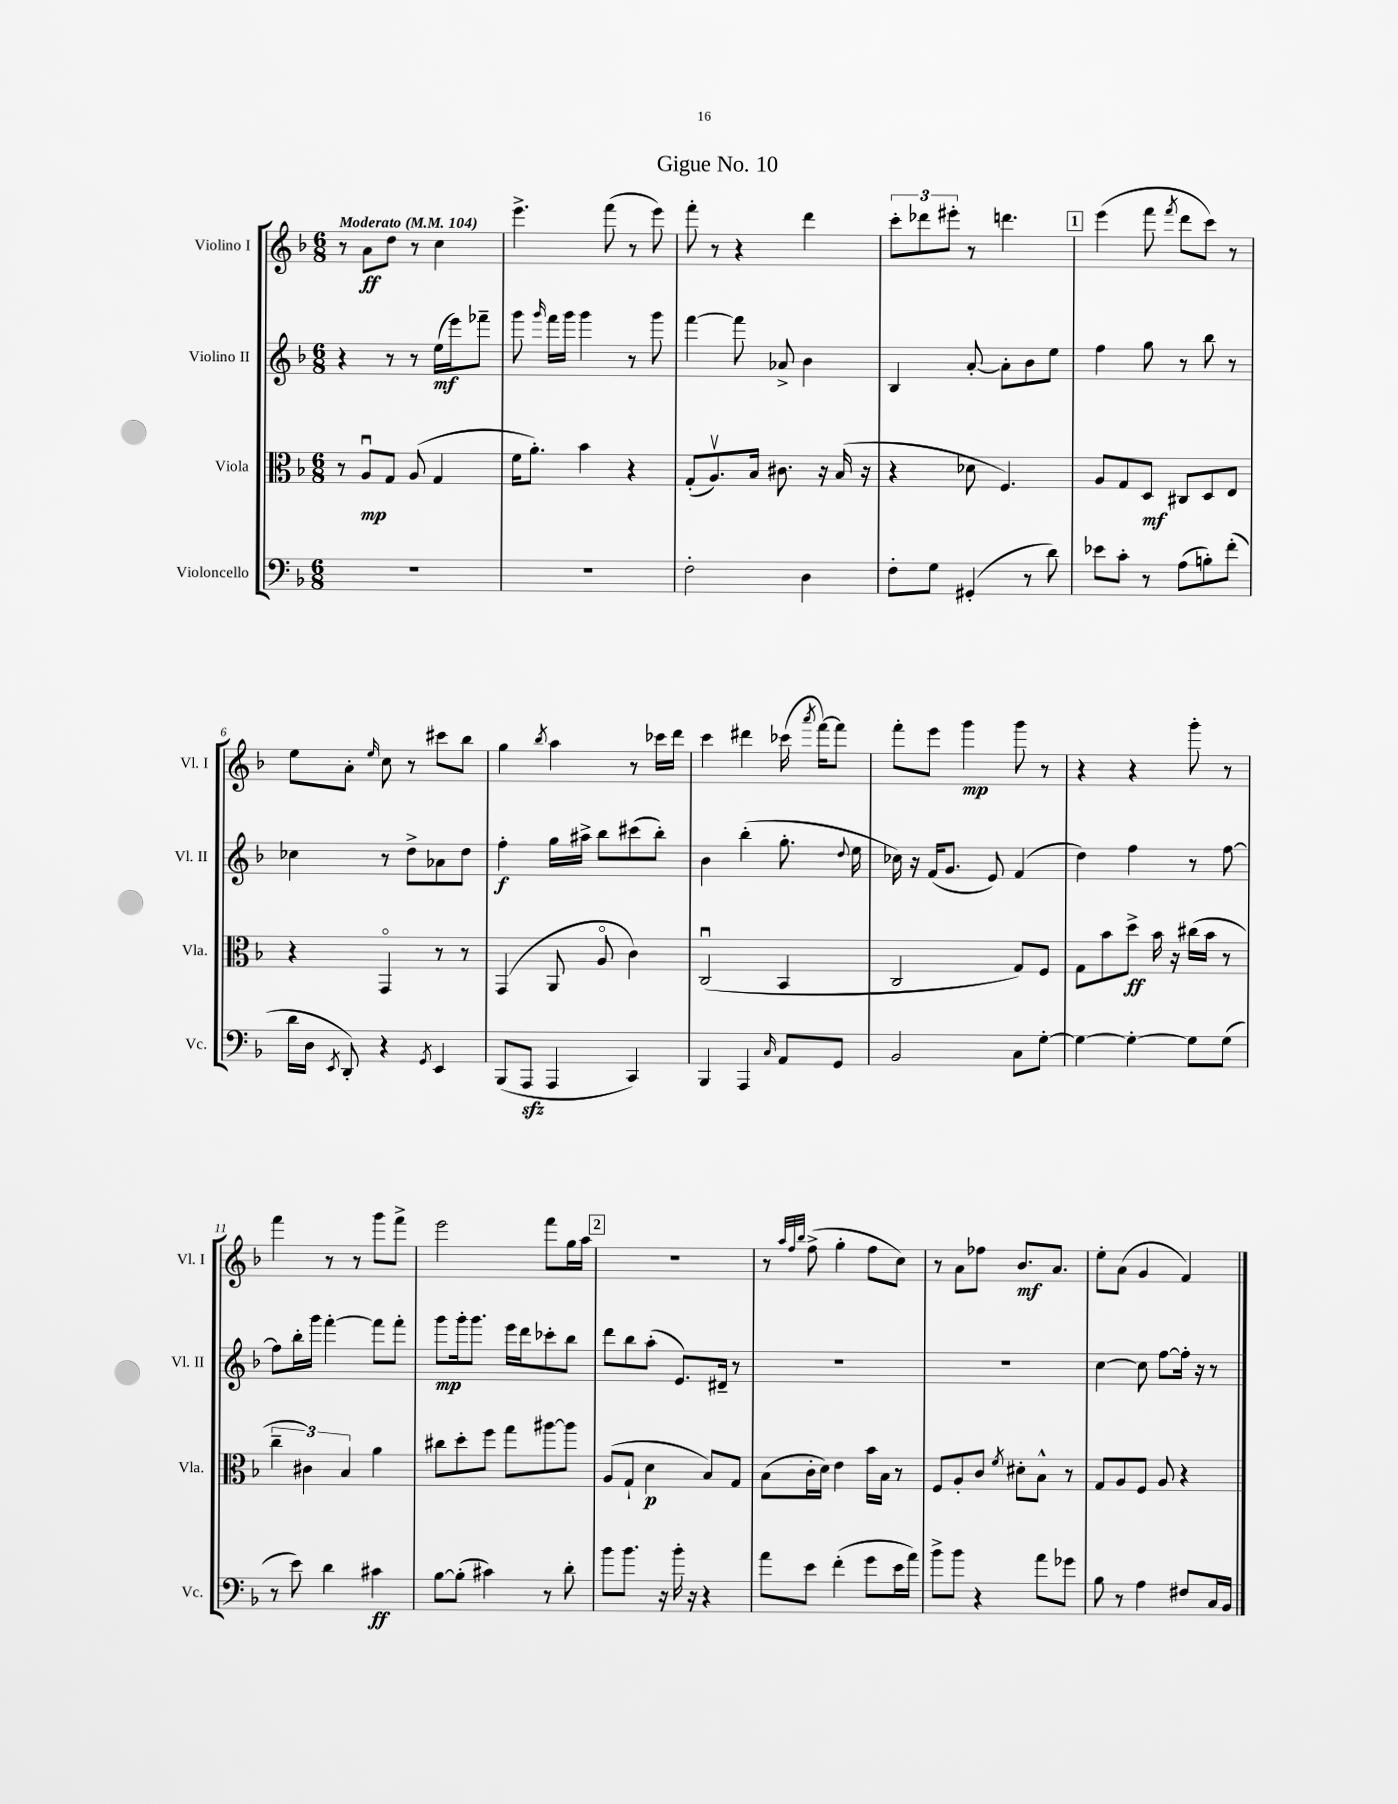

**kern	**dynam	**kern	**dynam	**kern	**dynam	**kern	**dynam
*part4	*part4	*part3	*part3	*part2	*part2	*part1	*part1
*staff4	*staff4	*staff3	*staff3	*staff2	*staff2	*staff1	*staff1
*I"Violoncello	*	*I"Viola	*	*I"Violino II	*	*I"Violino I	*
*I'Vc.	*	*I'Vla.	*	*I'Vl. II	*	*I'Vl. I	*
*clefF4	*	*clefC3	*	*clefG2	*	*clefG2	*
*k[b-]	*	*k[b-]	*	*k[b-]	*	*k[b-]	*
*M6/8	*	*M6/8	*	*M6/8	*	*M6/8	*
*MM104	*	*MM104	*	*MM104	*	*MM104	*
=1	=1	=1	=1	=1	=1	=1	=1
!	!	!	!	!	!	!LO:TX:a:B:t=Moderato	!
2.r	.	8r	.	4r	.	8r	.
.	.	8Au/L	mp	.	.	8a\L	ff
.	.	8G/J	.	8r	.	8dd\J	.
.	.	(8A/	.	8r	.	8r	.
.	.	4G/	.	(16ee\LL	mf	4cc\	.
.	.	.	.	16eee\J)	.	.	.
.	.	.	.	8fff-X~\J	.	.	.
=2	=2	=2	=2	=2	=2	=2	=2
2.r	.	16f\KL	.	8ggg\	.	4.eee^\	.
.	.	8.a'\J)	.	.	.	.	.
.	.	.	.	16qqggg/	.	.	.
.	.	.	.	16fff\LL	.	.	.
.	.	.	.	16ggg\JJ	.	.	.
.	.	4b-\	.	4ggg\	.	.	.
.	.	.	.	.	.	(8fff\	.
.	.	4r	.	8r	.	8r	.
.	.	.	.	8ggg\	.	8eee\)	.
=3	=3	=3	=3	=3	=3	=3	=3
2F'\	.	(8G'/L	.	[4fff\	.	8fff'\	.
.	.	8.Av/)	.	.	.	8r	.
.	.	.	.	8fff\]	.	4r	.
.	.	16B-/Jk	.	.	.	.	.
.	.	8.c#X\	.	8a-X^/	.	.	.
4D\	.	.	.	4b-\	.	4ddd\	.
.	.	16r	.	.	.	.	.
.	.	(16B-/	.	.	.	.	.
.	.	16r	.	.	.	.	.
=4	=4	=4	=4	=4	=4	=4	=4
8F'\L	.	4r	.	4B-/	.	12ccc'\L	.
.	.	.	.	.	.	12ddd-X\	.
8G\J	.	.	.	.	.	.	.
.	.	.	.	.	.	12eee#X'\J	.
(4GG#X'/	.	8d-X\	.	[8a'/	.	8r	.
.	.	4.F/)	.	8a'\L]	.	4.dddn\	.
8r	.	.	.	8b-\	.	.	.
8d\)	.	.	.	8ee\J	.	.	.
!!LO:REH:place=s1:t=1
=5	=5	=5	=5	=5	=5	=5	=5
8e-X\L	.	8A/L	.	4ff\	.	(4eee\	.
8c'\J	.	8G/	.	.	.	.	.
8r	.	8D/J	mf	8gg\	.	8fff\	.
.	.	.	.	.	.	8qfff/	.
(8A\L	.	8C#X/L	.	8r	.	8ddd\L	.
8Bn'\)	.	8D/	.	8bb-\	.	8ccc\J)	.
(8f'\J	.	8E/J	.	8r	.	8r	.
!!LO:LB:g=z
=6	=6	=6	=6	=6	=6	=6	=6
16d\LL	.	4r	.	4cc-X\	.	8ee\L	.
16D\JJ	.	.	.	.	.	.	.
8qEE/	.	.	.	.	.	.	.
8DD'/)	.	.	.	.	.	8a'\J	.
.	.	.	.	.	.	16qqee/	.
4r	.	4GG/	.	8r	.	8cc\	.
.	.	.	.	8dd^\L	.	8r	.
8qGG/	.	.	.	.	.	.	.
4EE/	.	8r	.	8a-X\	.	8ccc#X\L	.
.	.	8r	.	8dd\J	.	8bb-\J	.
=7	=7	=7	=7	=7	=7	=7	=7
(8BBB-/L	.	(4GG/	.	4ff'\	f	4gg\	.
8AAAzz/J	.	.	.	.	.	.	.
.	.	.	.	.	.	8qbb-/	.
4AAA/	.	8AA/	.	16gg\LL	.	4aa\	.
.	.	.	.	16aa#X^\JJ	.	.	.
.	.	8A/	.	8bb-\L	.	.	.
4CC/)	.	4c\)	.	(8ccc#X\	.	8r	.
.	.	.	.	8bb-'\J)	.	16ccc-X\LL	.
.	.	.	.	.	.	16ddd\JJ	.
=8	=8	=8	=8	=8	=8	=8	=8
4BBB-/	.	(2Cu/	.	4b-\	.	4ccc\	.
4AAA/	.	.	.	(4bb-'\	.	4ddd#X\	.
16qqC/	.	.	.	.	.	.	.
8AA/L	.	4BB-/	.	8.gg'\	.	(16ccc-X\	.
.	.	.	.	.	.	8qaaa/	.
.	.	.	.	.	.	[16fff\KL)	.
8GG/J	.	.	.	.	.	8fff\J]	.
.	.	.	.	8qqdd/	.	.	.
.	.	.	.	16ee\	.	.	.
=9	=9	=9	=9	=9	=9	=9	=9
2BB-/	.	2C/	.	16cc-X\)	.	8fff'\L	.
.	.	.	.	16r	.	.	.
.	.	.	.	(16f/KL	.	8eee\J	.
.	.	.	.	8.g/J	.	.	.
.	.	.	.	.	.	4ggg\	mp
.	.	.	.	8e/)	.	.	.
8C\L	.	8G/L)	.	(4f/	.	8ggg\	.
[8G'\J	.	8F/J	.	.	.	8r	.
=10	=10	=10	=10	=10	=10	=10	=10
4G\_	.	8G\L	.	4dd\)	.	4r	.
.	.	8b-\	.	.	.	.	.
4G'\_	.	8dd^\J	ff	4ff\	.	4r	.
.	.	16b-\	.	.	.	.	.
.	.	16r	.	.	.	.	.
8G\L]	.	(16cc#X\LL	.	8r	.	8ggg'\	.
.	.	16b-\JJ	.	.	.	.	.
(8G\J	.	8r	.	[8ff\	.	8r	.
!!LO:LB:g=z
=11	=11	=11	=11	=11	=11	=11	=11
8r	.	6cc~\	.	8ff\L]	.	4fff\	.
8e\)	.	.	.	16bb-'\L	.	.	.
.	.	6c#X\)	.	.	.	.	.
.	.	.	.	16ggg\JJ	.	.	.
4d\	.	.	.	[4fff'\	.	8r	.
.	.	6B-/	.	.	.	.	.
.	.	.	.	.	.	8r	.
4c#X\	ff	4a\	.	8fff\L]	.	8ggg\L	.
.	.	.	.	8fff'\J	.	8fff^\J	.
=12	=12	=12	=12	=12	=12	=12	=12
[8B-\L	.	8cc#X\L	.	8ggg\L	mp	2eee\	.
(8B-'\J]	.	8dd'\	.	16ggg'\k	.	.	.
.	.	.	.	8.ggg\J	.	.	.
4c#X\)	.	8ff\J	.	.	.	.	.
.	.	8gg\L	.	16eee\LL	.	.	.
.	.	.	.	16ddd\J	.	.	.
8r	.	[8aa#X\	.	8ccc-X'\	.	8fff\L	.
8d'\	.	8aa#\J]	.	8bb-\J	.	16gg\L	.
.	.	.	.	.	.	16aa\JJ	.
!!LO:REH:place=s1:t=2
=13	=13	=13	=13	=13	=13	=13	=13
8b-\L	.	(8A/L	.	8ddd\L	.	2.r	.
8.b-\J	.	8G`/J	.	8bb-\	.	.	.
.	.	4d\	p	(8aa'\J	.	.	.
16r	.	.	.	.	.	.	.
16b-'\	.	.	.	8.e/L)	.	.	.
16r	.	.	.	.	.	.	.
4r	.	8B-/L)	.	.	.	.	.
.	.	.	.	16d#X~/Jk	.	.	.
.	.	8G/J	.	8r	.	.	.
=14	=14	=14	=14	=14	=14	=14	=14
8a\L	.	(8B-\L	.	2.r	.	8r	.
.	.	.	.	.	.	32qqaa/LLL	.
.	.	.	.	.	.	32qqff/	.
.	.	.	.	.	.	32qqbb-/JJJ	.
8e\J	.	16c'\L	.	.	.	(8ff^\	.
.	.	16d\JJ)	.	.	.	.	.
(4f'\	.	4e\	.	.	.	4gg'\	.
8g\L	.	16b-\LL	.	.	.	8ff\L	.
.	.	16B-\JJ	.	.	.	.	.
16e\L	.	8r	.	.	.	8cc\J)	.
16a\JJ)	.	.	.	.	.	.	.
=15	=15	=15	=15	=15	=15	=15	=15
8b-^\L	.	8F/L	.	2.r	.	8r	.
8b-\J	.	8A'/	.	.	.	8a\L	.
4r	.	8c/J	.	.	.	8ff-X\J	.
.	.	8qf/	.	.	.	.	.
.	.	8d#X'\L	.	.	.	8.b-/L	mf
8a\L	.	8B-^^\J	.	.	.	.	.
.	.	.	.	.	.	8.a/J	.
8g-X\J	.	8r	.	.	.	.	.
=16	=16	=16	=16	=16	=16	=16	=16
8B-\	.	8G/L	.	[4cc\	.	8ee'\L	.
8r	.	8A/	.	.	.	(8a\J	.
4A\	.	8F/J	.	8cc\]	.	4g/	.
.	.	8A/	.	[8ff\L	.	.	.
8F#X/L	.	4r	.	16ff'\Jk]	.	4f/)	.
.	.	.	.	16r	.	.	.
16C/L	.	.	.	8r	.	.	.
16BB-/JJ	.	.	.	.	.	.	.
==	==	==	==	==	==	==	==
*-	*-	*-	*-	*-	*-	*-	*-
